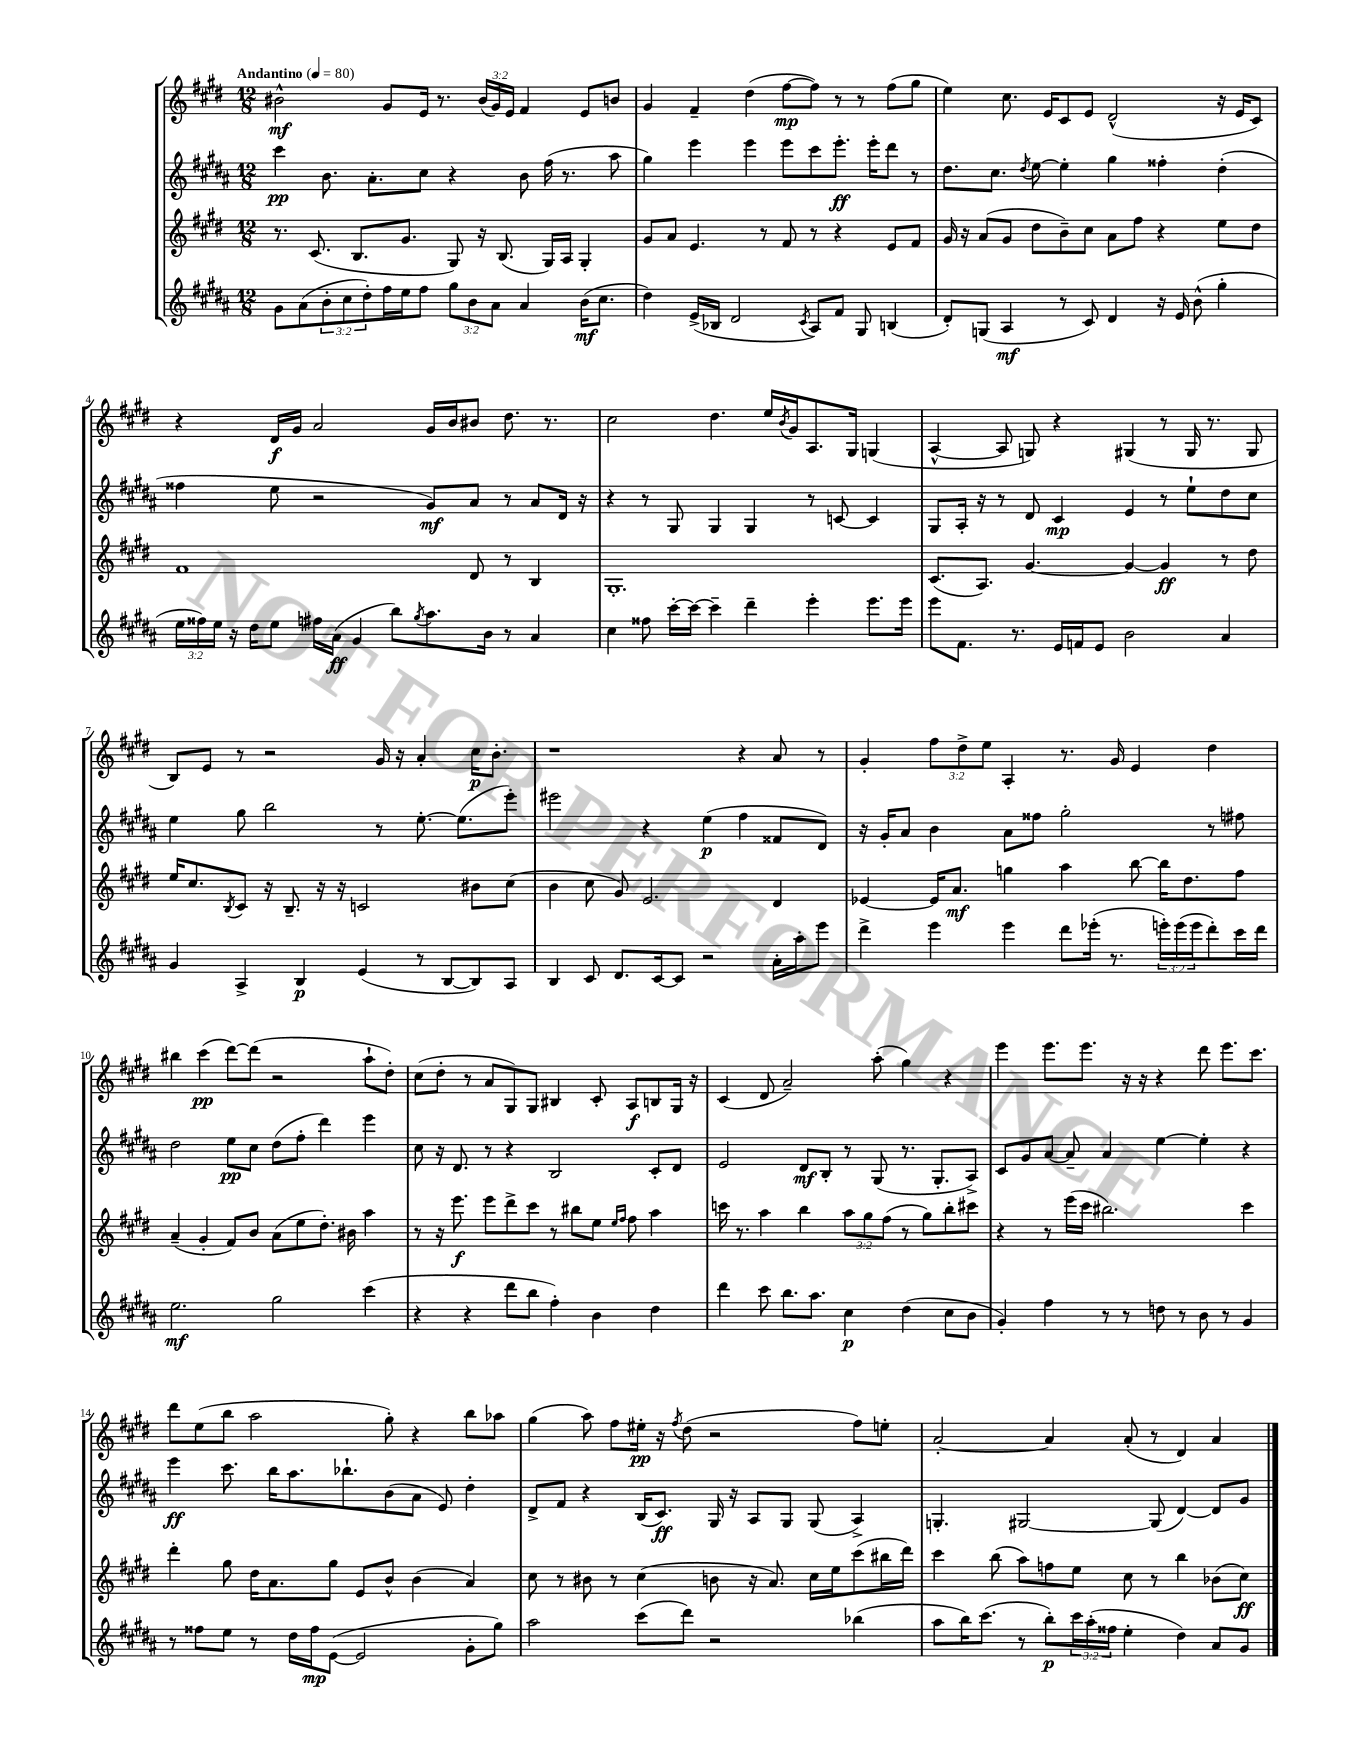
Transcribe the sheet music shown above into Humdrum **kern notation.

**kern	**kern	**kern	**kern
*staff4	*staff3	*staff2	*staff1
*clefG2	*clefG2	*clefG2	*clefG2
*k[f#c#g#d#a#]	*k[f#c#g#d#]	*k[f#c#g#d#a#]	*k[f#c#g#d#]
*M12/8	*M12/8	*M12/8	*M12/8
*MM80	*MM80	*MM80	*MM80
8g#	8.r	4ccc#	2b#^^
(8a#	.	.	.
.	(8.c#	.	.
12b'	.	8.b	.
12cc#	.	.	.
.	8.B	.	.
12dd#')	.	.	.
.	.	8.a#'	.
16ff#	.	.	8g#
16ee	8.g#	.	.
8ff#	.	8cc#	16e
.	.	.	8.r
12gg#	8G#)	4r	.
12b	.	.	.
.	16r	.	(24b#
12a#	.	.	24g#)
.	(8.B	.	.
.	.	.	24e
4a#	.	8b	4f#
.	16G#)	(16ff#	.
.	16A	8.r	.
(16b	4G#'	.	8e
8.cc#	.	.	.
.	.	8aa#	8b
=	=	=	=
4dd#)	8g#	4gg#)	4g#
.	8a	.	.
(16e^	4.e	4eee	4f#~
16B-	.	.	.
2d#	.	.	.
.	.	4eee	(4dd#
.	8r	.	.
.	8f#	8eee	[8ff#
8qc#	.	.	.
8A#)	8r	8ccc#	8ff#])
8f#	4r	8.eee'	8r
8G#	.	.	8r
.	.	16eee'	.
(4B	8e	8ddd#	(8ff#
.	8f#	8r	8gg#
=	=	=	=
8d#')	16g#	8.dd#	4ee)
.	16r	.	.
(8G	(8a	.	.
.	.	8.cc#	.
4A#	8g#	.	8.cc#
.	.	8qdd#	.
.	8dd#	[8ee	.
.	.	.	16e
8r	8b~)	4ee']	8c#
8c#)	8cc#	.	8e
4d#	8a	4gg#	(2d#^^
.	8ff#	.	.
16r	4r	4ff##'	.
16e	.	.	.
(8b^^	.	.	.
4gg#'	8ee	(4dd#'	16r
.	.	.	16e
.	8dd#	.	8c#)
=	=	=	=
24ee	1f#	4ff##	4r
24ff##)	.	.	.
24ee	.	.	.
16r	.	.	.
16dd#	.	.	.
8ee	.	8ee	16d#
.	.	.	16g#
16ff#	.	2r	2a
(16a#	.	.	.
4g#	.	.	.
8bb)	.	.	.
8qgg#	.	.	.
8.aa#	.	8g#)	16g#
.	.	.	16b
.	8d#	8a#	8b#
16b	.	.	.
8r	8r	8r	8.dd#
4a#	4B	8a#	.
.	.	.	8.r
.	.	16d#	.
.	.	16r	.
=	=	=	=
4cc#	1.G#'	4r	2cc#
8ff##	.	8r	.
[16ccc#'	.	8G#	.
16ccc#_	.	.	.
4ccc#~]	.	4G#	4.dd#
4ddd#~	.	4G#	.
.	.	.	16ee
.	.	.	8qb
.	.	.	16g#
4eee'	.	8r	8.A
.	.	[8c	.
.	.	.	16G#
8.eee	.	4c]	(4G
16eee	.	.	.
=	=	=	=
8eee	(8.c#	8G#	[4A^^
8.f#	.	16A#'	.
.	8.A)	16r	.
.	.	8r	8A]
8.r	.	.	.
.	[4.g#	8d#	8G)
16e	.	4c#	4r
16f	.	.	.
8e	.	.	.
2b	4g#_	4e	(4G#
.	4g#]	8r	8r
.	.	8ee`	16G#
.	.	.	8.r
4a#	8r	8dd#	.
.	8dd#	8cc#	8G#
=	=	=	=
4g#	16ee	4ee	8B)
.	8.cc#	.	.
.	.	.	8e
.	8qB	.	.
4A#^	8c#	8gg#	8r
.	16r	2bb	2r
.	8.B~	.	.
4B	.	.	.
.	16r	.	.
.	16r	.	.
(4e	2c	.	.
.	.	8r	16g#
.	.	.	16r
8r	.	[8.ee'	4a'
[8B	.	.	.
.	.	(8.ee]	.
8B])	8b#	.	16cc#
.	.	.	8.b'
8A#	(8cc#	8eee')	.
=	=	=	=
4B	4b	2eee#	1r
8c#	8cc#	.	.
8.d#	8g#)	.	.
.	2.e	4r	.
[16c#	.	.	.
8c#]	.	.	.
2r	.	(4ee	.
.	.	4ff#	4r
16a#'	4d#	8f##	8a
16aa#'	.	.	.
8eee	.	8d#)	8r
=	=	=	=
4ddd#^	[4e-	16r	4g#'
.	.	16g#'	.
.	.	8a#	.
4eee	16e-]	4b	12ff#
.	8.a	.	.
.	.	.	12dd#^
.	.	.	12ee
4eee	4gg	8a#	4A'
.	.	8ff##	.
8ddd#	4aa	2gg#'	8.r
(16eee-'	.	.	.
8.r	.	.	16g#
.	[8bb	.	4e
24eee')	16bb]	.	.
(24eee	.	.	.
.	8.dd#	.	.
24eee	.	.	.
8ddd#')	.	8r	4dd#
16ccc#	8ff#	8ff#	.
16ddd#	.	.	.
=	=	=	=
2.ee	(4a~	2dd#	4bb#
.	4g#'	.	(4ccc#
.	8f#)	8ee	[8ddd#)
.	8b	8cc#	(8ddd#]
2gg#	(8a	(8dd#	2r
.	8ee	8ff#'	.
.	8.dd#')	4ddd#)	.
.	16b#	.	.
(4ccc#	4aa	4eee	8aa`
.	.	.	8dd#')
=	=	=	=
4r	8r	8cc#	(8cc#
.	16r	16r	8dd#'
.	8.eee	8.d#	.
4r	.	.	8r
.	8eee	8r	8a
8ddd#	8ddd#^	4r	8G#)
8bb	8ccc#	.	8G#
4ff#')	8r	2B	4B#
.	8bb#	.	.
4b	8ee	.	8c#'
.	16qqee	.	.
.	16qqff#	.	.
.	8ff#	.	8A
4dd#	4aa	8c#'	8B
.	.	8d#	16G#
.	.	.	16r
=	=	=	=
4ddd#	16ccc	2e	(4c#
.	8.r	.	.
8ccc#	4aa	.	8d#
8.bb	.	.	2a~)
.	4bb	8d#	.
8.aa#	.	.	.
.	.	8B'	.
4cc#	12aa	8r	.
.	12gg#	.	.
.	.	(8G#	(8aa'
.	(12ff#	.	.
(4dd#	8r	8.r	4gg#)
.	8gg#)	.	.
.	.	8.G#'	.
8cc#	8bb'	.	4r
8b	8ccc#	8A#^)	.
=	=	=	=
4g#')	4r	8c#	4eee
.	.	8g#	.
4ff#	8r	[8a#	8.eee
.	(16eee	8a#~]	.
.	16ccc#	.	8.eee
8r	2.bb#)	4a#	.
8r	.	.	16r
.	.	.	16r
8dd	.	[4ee	4r
8r	.	.	.
8b	.	4ee']	8ddd#
8r	.	.	8.eee
4g#	4ccc#	4r	.
.	.	.	8.ccc#
=	=	=	=
8r	4ddd#'	4eee	8ddd#
8ff##	.	.	(8ee
8ee	8gg#	8.ccc#	8bb
8r	16dd#	.	2aa
.	8.a	16bb	.
16dd#	.	8.aa#	.
16ff##	.	.	.
([8e	8gg#	.	.
.	.	8.bb-`	.
2e]	8e	.	.
.	8b^^	(8b	8gg#')
.	(4b	8a#	4r
.	.	8e)	.
8g#'	4a)	4dd#'	8bb
8gg#)	.	.	8aa-
=	=	=	=
2aa#	8cc#	8d#^	(4gg#
.	8r	8f#	.
.	8b#	4r	8aa)
.	8r	.	8ff#
(8ccc#	(4cc#	(16B	16ee#'
.	.	8.c#)	16r
.	.	.	8qff#
8ddd#)	.	.	(8dd#
2r	8b	16G#	2r
.	.	16r	.
.	16r	8A#	.
.	8.a)	.	.
.	.	8G#	.
.	16cc#	(8G#	.
.	16ee	.	.
(4bb-	(8ccc#	4A#^)	8ff#)
.	16bb#	.	8ee'
.	16ddd#)	.	.
=	=	=	=
8aa#	4ccc#	4.G'	[2a'
16bb)	.	.	.
(8.ccc#	.	.	.
.	(8bb	.	.
8r	8aa)	[2G#	.
8bb')	8ff	.	4a]
24ccc#	8ee	.	.
(24aa#'	.	.	.
24ff##	.	.	.
4ee'	8cc#	.	(8a'
.	8r	(8G#]	8r
4dd#)	4bb	[4d#)	4d#)
8a#	(8b-	8d#]	4a
8g#	8cc#)	8g#	.
==	==	==	==
*-	*-	*-	*-
